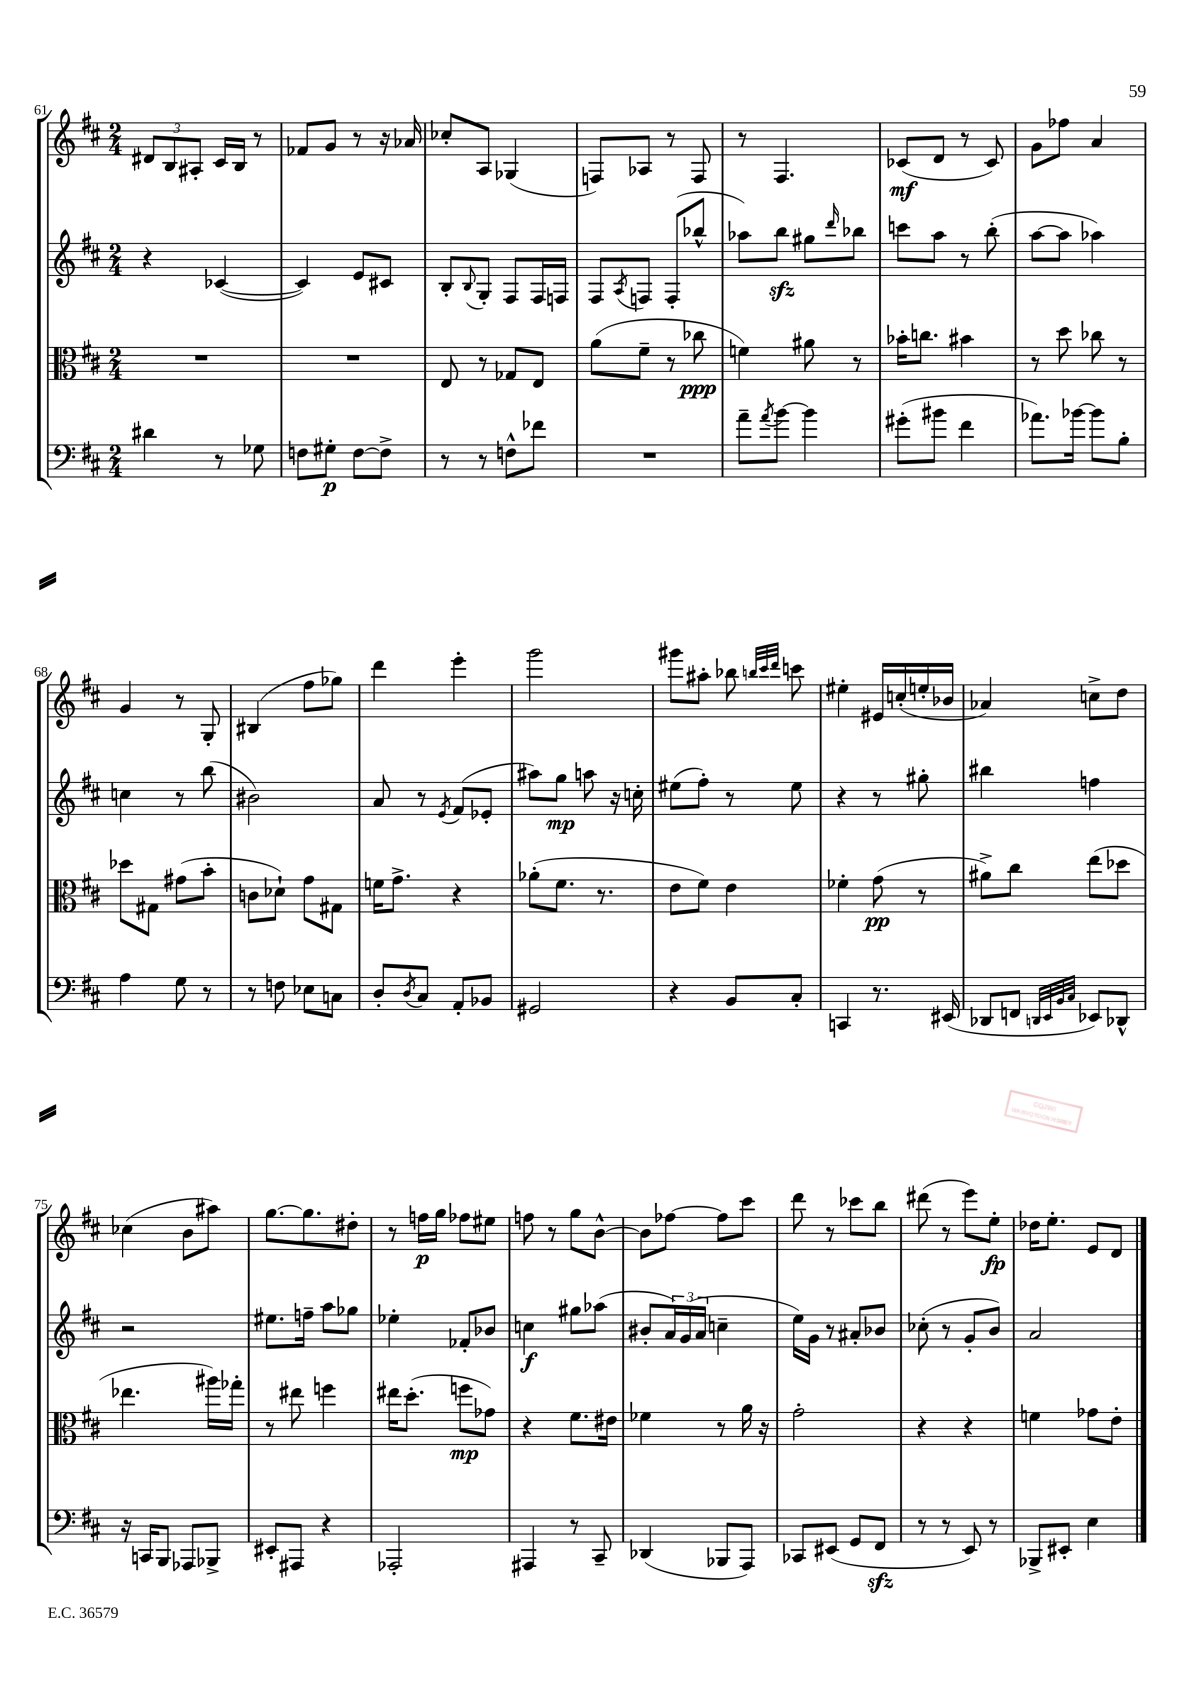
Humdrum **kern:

**kern	**kern	**kern	**kern
*staff4	*staff3	*staff2	*staff1
*clefF4	*clefC3	*clefG2	*clefG2
*k[f#c#]	*k[f#c#]	*k[f#c#]	*k[f#c#]
*M2/4	*M2/4	*M2/4	*M2/4
4d#\	2r	4r	12d#/L
.	.	.	12B/
.	.	.	12A#'/J
8r	.	([4c-/	16c#/LL
.	.	.	16B/JJ
8G-\	.	.	8r
=	=	=	=
8F\L	2r	4c-/])	8f-/L
8G#'\J	.	.	8g/J
[8F\L	.	8e/L	8r
8F^\]J	.	8c#/J	16r
.	.	.	16a-/
=	=	=	=
8r	8E/	8B'/L	8cc-'/L
.	.	8qqB/	.
8r	8r	8G'/J	8A/J
8F^^\L	8G-/L	8F#/L	(4G-/
8f-\J	8E/J	16F#/L	.
.	.	16F/JJ	.
=	=	=	=
2r	(8a\L	8F#/L	8F/L)
.	.	8qA/	.
.	8f#~\J	8F/J	8A-/J
.	8r	(8F'/L	8r
.	8cc-\	8bb-^^/J	8F/
=	=	=	=
8a~\L	4f\)	8aa-\L)	8r
8qa/	.	.	.
[8b\J	.	8bb\J	4.F#/
4b\]	8a#\	8gg#\L	.
.	.	16qqddd/	.
.	8r	8bb-\J	.
=	=	=	=
(8g#'\L	16b-'\LK	8ccc\L	(8c-/L
.	8.cc\J	.	.
8b#\J	.	8aa\J	8d/J
4f#\	4b#\	8r	8r
.	.	(8bb'\	8c-/)
=	=	=	=
8.a-\L)	8r	[8aa\L	8g\L
.	8dd\	8aa\]J	8ff-\J
[16b-\Jk	.	.	.
8b-\]L	8cc-\	4aa-\)	4a/
8B'\J	8r	.	.
=	=	=	=
4A\	8dd-\L	4cc\	4g/
.	8G#\J	.	.
8G\	(8g#\L	8r	8r
8r	8b'\J	(8bb\	8G'/
=	=	=	=
8r	8c\L	2b#\)	(4B#/
8F\	8d-`\J)	.	.
8E-\L	8g\L	.	8ff#\L
8C\J	8G#\J	.	8gg-\J)
=	=	=	=
8D'/L	16f\LK	8a/	4ddd\
.	8.g^\J	.	.
8qD/	.	.	.
8C#/J	.	8r	.
.	.	8qe/	.
8AA'/L	4r	(8f#/L	4eee'\
8BB-/J	.	8e-'/J	.
=	=	=	=
2GG#/	(8a-'\L	8aa#\L)	2ggg\
.	8.f#\J	8gg\J	.
.	.	8aa\	.
.	8.r	.	.
.	.	16r	.
.	.	16cc'\	.
=	=	=	=
4r	8e\L	(8ee#\L	8ggg#\L
.	8f#\J)	8ff#'\J)	8aa#'\J
8BB/L	4e\	8r	8bb-\
.	.	.	32qqbb/LLL
.	.	.	32qqccc#/
.	.	.	32qqddd/JJJ
8C#'/J	.	8ee#\	8ccc\
=	=	=	=
4CC/	4f-'\	4r	4ee#'\
8.r	(8g\	8r	16e#/LL
.	.	.	(16cc'/
.	8r	8gg#'\	16ee'/
(16EE#/	.	.	16b-/JJ
=	=	=	=
8DD-/L	8a#^\L)	4bb#\	4a-/)
8FF/J	8cc#\J	.	.
32qqDD/LLL	.	.	.
32qqEE/	.	.	.
32qqBB/	.	.	.
32qqC#/JJJ	.	.	.
8EE-/L)	(8ee\L	4ff\	8cc^\L
8DD-^^/J	8dd-\J	.	8dd\J
=	=	=	=
16r	4.ee-\	2r	(4cc-\
16CC/LK	.	.	.
8BBB/J	.	.	.
8AAA-/L	.	.	8b\L
8BBB-^/J	16aa#\LL)	.	8aa#\J)
.	16gg-'\JJ	.	.
=	=	=	=
8EE#'/L	8r	8.ee#\L	[8.gg\L
8AAA#/J	8ee#\	.	.
.	.	16ff~\Jk	8.gg\]
4r	4ff\	8aa\L	.
.	.	8gg-\J	8dd#'\J
=	=	=	=
2AAA-'/	16ee#\LK	4ee-'\	8r
.	(8.dd'\J	.	.
.	.	.	16ff\LL
.	.	.	16gg\JJ
.	8ff\L	8f-'/L	8ff-\L
.	8g-\J)	8b-/J	8ee#\J
=	=	=	=
4AAA#/	4r	4cc\	8ff\
.	.	.	8r
8r	8.f#\L	8gg#\L	8gg\L
8CC#~/	.	(8aa-\J	[8b^^\J
.	16e#\Jk	.	.
=	=	=	=
(4DD-/	4f-\	8b#'/L	8b\]L
.	.	24a/L)	[8ff-\J
.	.	(24g/	.
.	.	24a/JJ	.
8BBB-/L	8r	4cc~\	8ff-\]L
8AAA/J)	16a\	.	8ccc#\J
.	16r	.	.
=	=	=	=
8CC-/L	2g'\	16ee\LL)	8ddd\
.	.	16g\JJ	.
(8EE#/J	.	8r	8r
8GG/L	.	8a#'/L	8ccc-\L
8FF#/J	.	8b-/J	8bb\J
=	=	=	=
8r	4r	(8cc-'\	(8ddd#\
8r	.	8r	8r
8EE/)	4r	8g'/L	8eee\L)
8r	.	8b/J)	8ee'\J
=	=	=	=
8BBB-^/L	4f\	2a/	16dd-\LK
.	.	.	8.ee'\J
8EE#'/J	.	.	.
4E\	8g-\L	.	8e/L
.	8e'\J	.	8d/J
==	==	==	==
*-	*-	*-	*-
